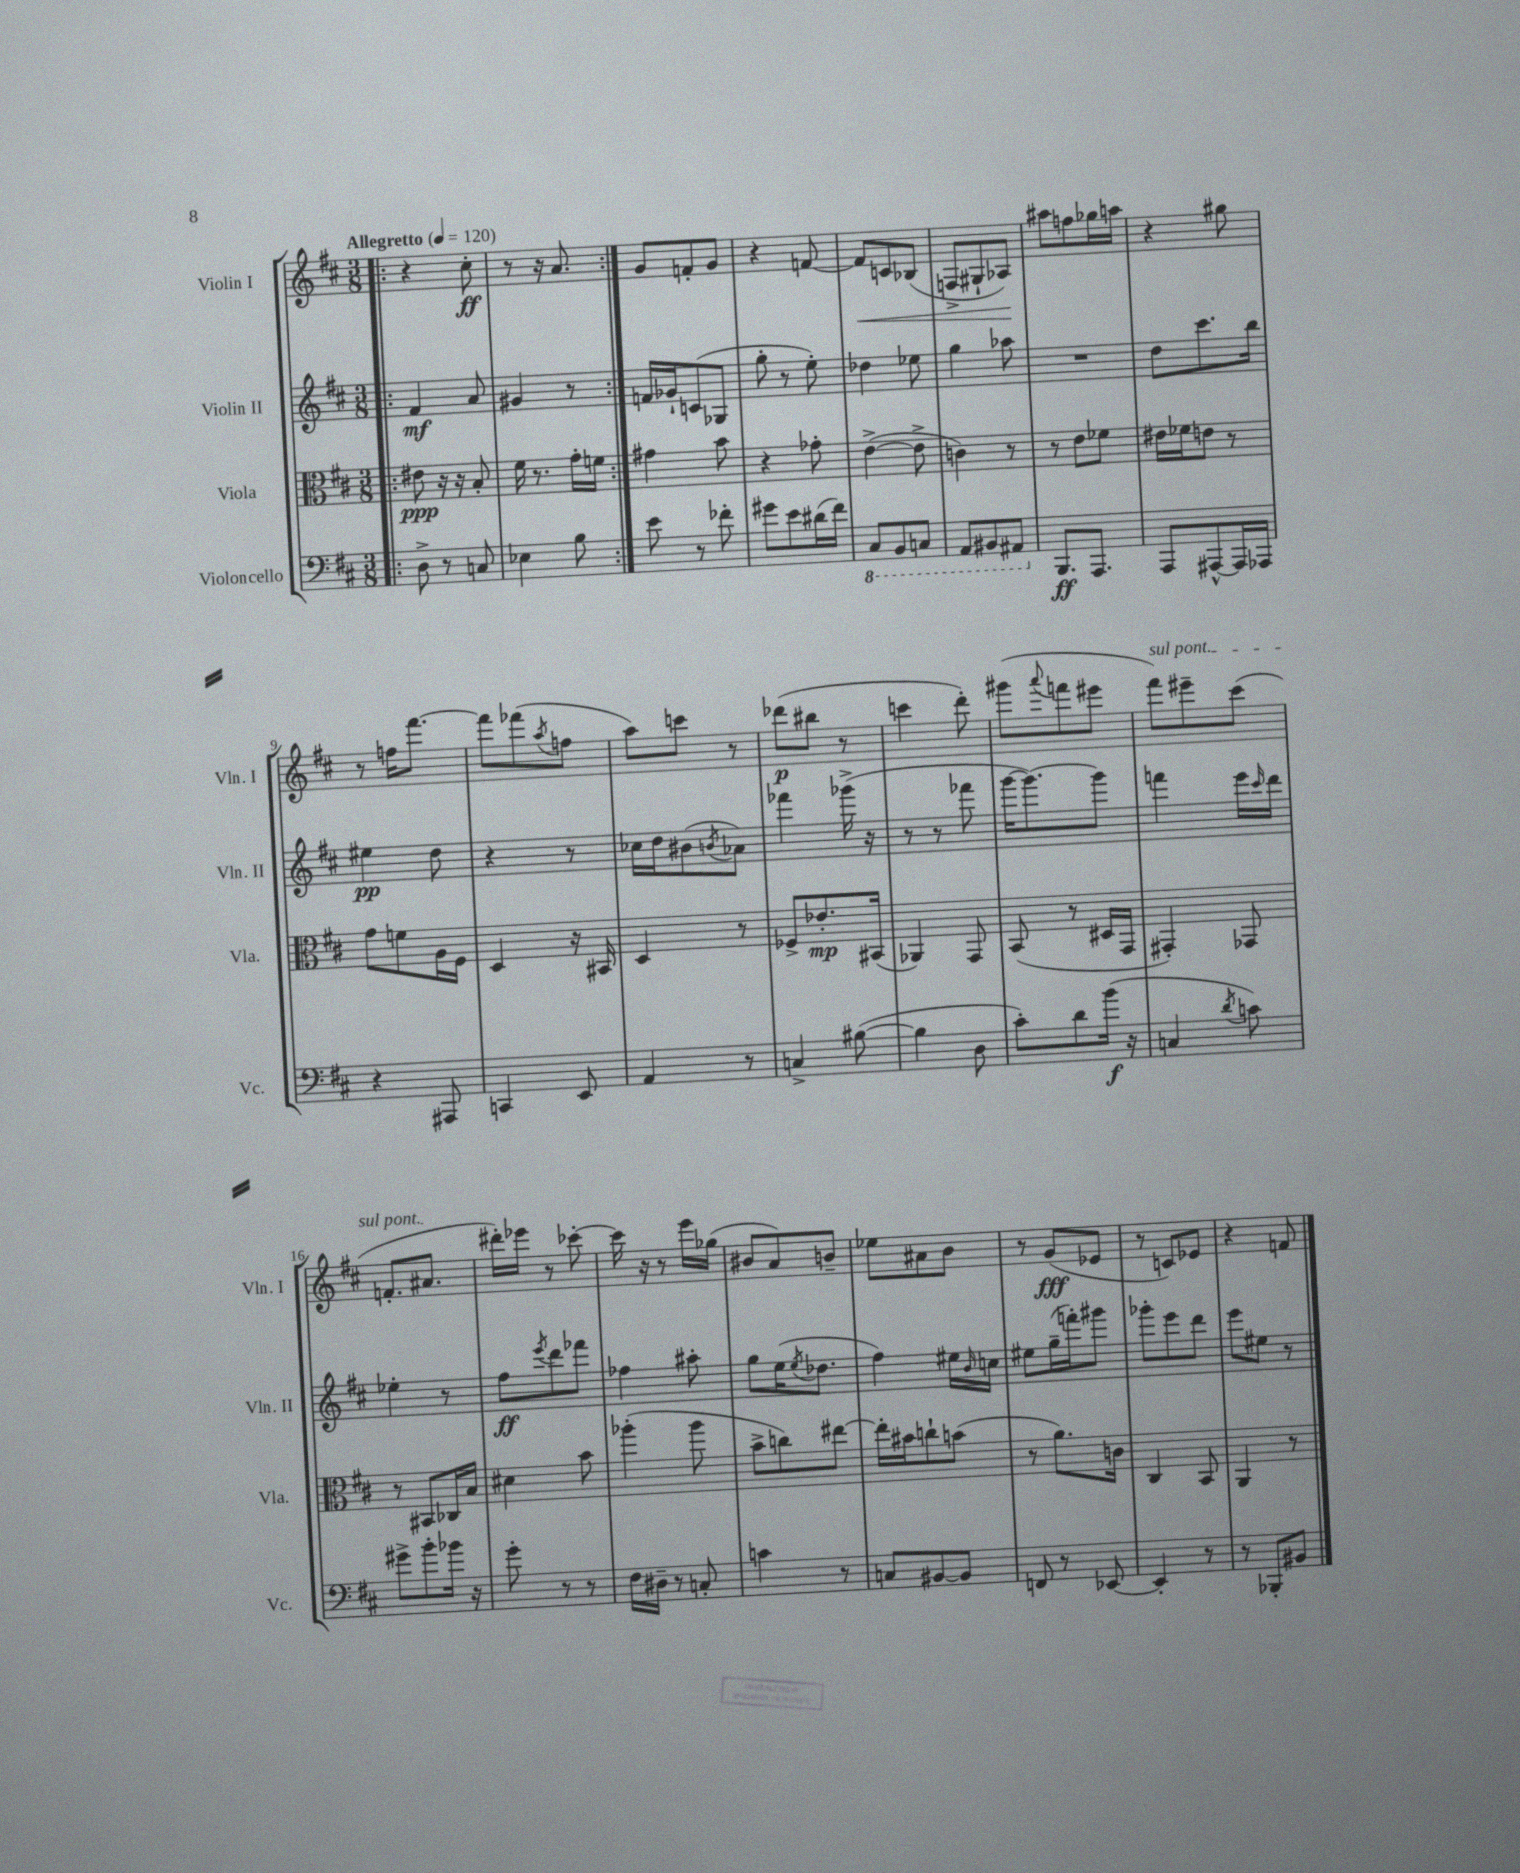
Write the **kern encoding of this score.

**kern	**kern	**kern	**kern
*staff4	*staff3	*staff2	*staff1
*clefF4	*clefC3	*clefG2	*clefG2
*k[f#c#]	*k[f#c#]	*k[f#c#]	*k[f#c#]
*M3/8	*M3/8	*M3/8	*M3/8
*MM120	*MM120	*MM120	*MM120
=!|:	=!|:	=!|:	=!|:
8D^	8e#	4f#	4r
8r	16r	.	.
.	16r	.	.
8C	8B'	8a	8cc#'
=	=	=	=
4E-	16f#	4g#	8r
.	8.r	.	.
.	.	.	16r
.	.	.	8.a
8B	16g'	8r	.
.	16f	.	.
=:|!	=:|!	=:|!	=:|!
8e	4g#	16f	8g
.	.	16g-`	.
8r	.	(8c	8f'
8f-'	8b	8G-	8g
=	=	=	=
8g#	4r	8gg'	4r
8e	.	8r	.
(16d#	8g-'	8ee')	[8f
16f#)	.	.	.
=	=	=	=
8CC#	([4e^	4dd-	8f]
8BBB	.	.	8c
8CC	8e^]	8ee-	(8B-
=	=	=	=
8AAA	4c)	4gg	8F^
8BBB#	.	.	8G#`
8AAA#	8r	8aa-	8A-)
=	=	=	=
8.BBB	8r	4.r	8aa#
.	8e	.	8ff
8.AAA	.	.	.
.	8f-	.	16gg-
.	.	.	16aa
=	=	=	=
8AAA	16e#	8dd	4r
.	16f-	.	.
[8AAA#^^	8e	8.ccc#	.
16AAA#]	8r	.	8gg#
16AAA-	.	16bb	.
=	=	=	=
4r	8g	4ee#	8r
.	8f	.	16ff
.	.	.	[8.fff#
8AAA#	16A	8dd	.
.	16F#	.	.
=	=	=	=
4CC	4D	4r	8fff#]
.	.	.	(8fff-
.	.	.	8qaa
8EE	16r	8r	8ff
.	16BB#	.	.
=	=	=	=
4AA	4D	16cc-	8aa)
.	.	16dd	.
.	.	(8b#	8ccc
.	.	8qb	.
8r	8r	8a-)	8r
=	=	=	=
4C^	8F-^	4fff-	(8ddd-
.	8.e-'	.	8bb#
([8B#	.	(16ggg-^	8r
.	(16BB#	16r	.
=	=	=	=
4B#]	4AA-)	8r	4ccc
.	.	8r	.
8D	8GG	8fff-	8ddd')
=	=	=	=
8c#')	(8BB	[16ggg	(8ggg#
.	.	8.ggg_)	.
.	.	.	8qqaaa
8d	8r	.	8fff
(16b	16D#	8ggg]	8eee#
16r	16GG	.	.
=	=	=	=
4C	4GG#')	4fff	8fff#)
.	.	.	8eee#~
8qd	.	.	.
8c)	8GG-	16eee	(8ccc#
.	.	16qqccc#	.
.	.	16ddd	.
=	=	=	=
8g#^	8r	4ee-'	8.f'
8b'	8BB#	.	.
.	.	.	8.a#
16b-	16C-	8r	.
16r	16B	.	.
=	=	=	=
8g'	4d#	8ff#	16ddd#')
.	.	.	16eee-
.	.	8qeee	.
8r	.	8ddd	8r
8r	8b	8fff-	[8ccc-'
=	=	=	=
16F#	(4aa-'	4ff-	16ccc-]
16D#~	.	.	16r
8r	.	.	8r
8C'	8aa-	8aa#'	16eee
.	.	.	(16gg-
=	=	=	=
4c	8b^	8gg	8b#
.	8cc)	(16ee	8a)
.	.	8qee	.
.	.	8.dd-	.
8r	[8ee#	.	8b~
=	=	=	=
8C	16ee#']	4ff#)	8ee-
.	16b#	.	.
[8BB#	8cc`	.	8a#
8BB#]	(8b	16ee#	8b
.	.	16qqb	.
.	.	16cc	.
=	=	=	=
8FF	8r	8ee#	8r
8r	8.a)	(16gg~	(8g
.	.	16fff')	.
[8EE-	.	8ggg#	8e-
.	16c	.	.
=	=	=	=
4EE-']	4C#	8ggg-'	8r
.	.	8eee	8c)
8r	8BB	8ddd	8e-
=	=	=	=
8r	4AA	8eee	4r
8BBB-'	.	8ee#	.
8BB#	8r	8r	8f
==	==	==	==
*-	*-	*-	*-
